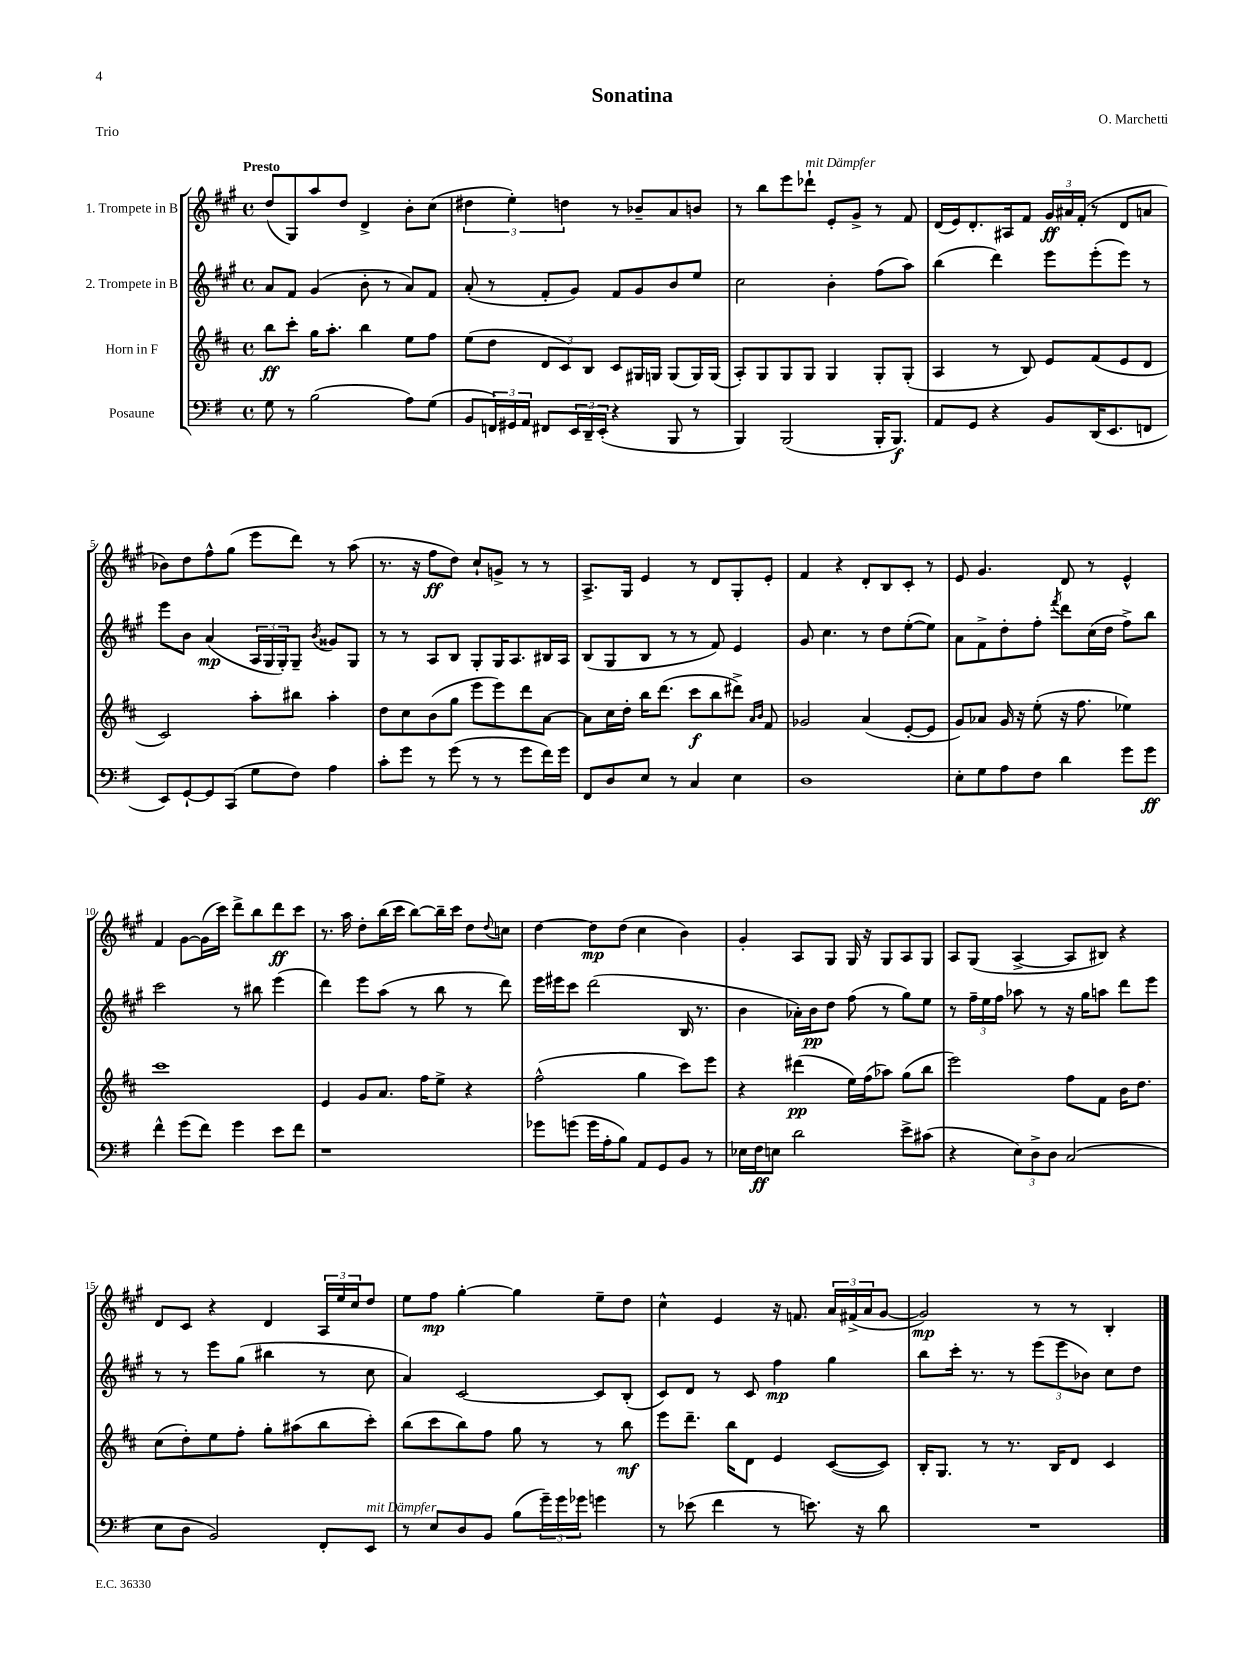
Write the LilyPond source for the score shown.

\header { title = "Sonatina" composer = "O. Marchetti" piece = "Trio" }
<<
\new StaffGroup <<
\new Staff = "s0" \with { instrumentName = "1. Trompete in B" } {
    \clef treble \key a \major \defaultTimeSignature \time 4/4 \tempo "Presto"
    d''8( gis8) a''8 d''8 d'4-> b'8-. cis''8( |
    \tuplet 3/2 { dis''4 e''4-.) d''4 } r8 bes'8-- a'8 b'8 |
    r8 b''8 e'''8 des'''8-!^\markup { \italic "mit Dämpfer" } e'8-. gis'8-> r8 fis'8 |
    d'16( e'16) d'8.-. ais16 fis'8 \tuplet 3/2 { gis'16\ff ais'16 fis'16-.( } r8 d'8 a'8 |
    bes'8) d''8 fis''8-^ gis''8( e'''8 d'''8) r8 a''8( |
    r8. r16 fis''8\ff d''8) cis''8-! g'8-> r8 r8 |
    a8.-> gis16 e'4 r8 d'8 gis8-. e'8-. |
    fis'4 r4 d'8-. b8 cis'8-. r8 |
    e'8 gis'4. d'8 r8 e'4-^ |
    fis'4 gis'8~ gis'16( cis'''16) d'''8-> b''8 d'''8\ff cis'''8 |
    r8. a''16 d''8-. b''16( cis'''16 b''8~) b''16-- cis'''16 d''8 \appoggiatura { d''8 } c''8 |
    d''4~ d''8\mp d''8( cis''4 b'4) |
    gis'4-. a8 gis8 gis16 r16 gis8 a8 gis8 |
    a8 gis8( a4~-> a8 bis8) r4 |
    d'8 cis'8 r4 d'4 \tuplet 3/2 { a16 e''16 cis''16 } d''8 |
    e''8 fis''8\mp gis''4~-. gis''4 e''8-- d''8 |
    cis''4-^ e'4 r16 f'8. \tuplet 3/2 { a'16 fis'16->( a'16 } gis'8~ |
    gis'2\mp) r8 r8 b4-. \bar "|." |
}
\new Staff = "s1" \with { instrumentName = "2. Trompete in B" } {
    \clef treble \key a \major \defaultTimeSignature \time 4/4
    a'8 fis'8 gis'4( b'8-. r8 a'8) fis'8 |
    a'8-.( r8 fis'8-. gis'8) fis'8 gis'8 b'8 e''8 |
    cis''2 b'4-. fis''8( a''8) |
    b''4( d'''4) e'''8 e'''8-.( e'''8) r8 |
    e'''8 b'8 a'4\mp( \tuplet 3/2 { a16 gis16 gis16-.) } gis8-- \acciaccatura { b'8 } gisis'8 gis8 |
    r8 r8 a8 b8 gis8-. gis16 a8. bis16 a16 |
    b8( gis8 b8 r8 r8 fis'8) e'4 |
    gis'8 cis''4. r8 d''8 e''8~-.( e''8) |
    a'8 fis'8-> d''8-. fis''8-. \acciaccatura { fis'''8 } d'''8 cis''16( d''16 fis''8->) b''8 |
    cis'''2 r8 bis''8 e'''4( |
    d'''4) e'''8 a''8( r8 b''8 r8 d'''8) |
    e'''16 eis'''16 cis'''8 d'''2( b16 r8. |
    b'4 aes'16-.) b'16\pp d''8 fis''8( r8 gis''8) e''8 |
    r8 \tuplet 3/2 { fis''16-- e''16 fis''16 } aes''8 r8 r16 gis''16 a''8 d'''8 e'''8 |
    r8 r8 e'''8 gis''8( bis''4 r8 cis''8 |
    a'4) cis'2~ cis'8 b8-.( |
    cis'8) d'8 r8 cis'8 fis''4\mp gis''4 |
    b''8 cis'''16-. r8. r8 \tuplet 3/2 { e'''8( e'''8 bes'8) } cis''8 d''8 \bar "|." |
}
\new Staff = "s2" \with { instrumentName = "Horn in F" } {
    \clef treble \key d \major \defaultTimeSignature \time 4/4
    b''8\ff cis'''8-. g''16 a''8.-. b''4 e''8 fis''8 |
    e''8( d''8 \tuplet 3/2 { d'8 cis'8) b8 } cis'8 gis16 g16 g8( g16) g16( |
    a8-.) g8 g8 g8 g4 g8-. g8-.( |
    a4 r8 b8) e'8 fis'8( e'8 d'8 |
    cis'2) a''8-. bis''8 a''4-. |
    d''8 cis''8 b'8( g''8 e'''8 e'''8) d'''8 a'8~ |
    a'8 cis''16 d''16-. b''16 d'''8.( cis'''8\f b''8 dis'''8->) \grace { a'16 b'16 } fis'8 |
    ges'2 a'4( e'8~-. e'8 |
    g'8) aes'8 g'16 r16 e''8-.( r16 fis''8. ees''4) |
    cis'''1 |
    e'4 g'8 a'8. fis''16 e''8-> r4 |
    fis''2-^( g''4 cis'''8) e'''8 |
    r4 dis'''4\pp( e''16) fis''16( aes''8) g''8( b''8 |
    e'''2) fis''8 fis'8 b'16 d''8. |
    cis''8( d''8-.) e''8 fis''8-. g''8-. ais''8( b''8 cis'''8-.) |
    b''8( cis'''8 b''8) fis''8 g''8 r8 r8 b''8\mf |
    e'''8 d'''8.-- b''16 d'8 e'4 cis'8~( cis'8) |
    b16-. g8. r8 r8. b16 d'8 cis'4 \bar "|." |
}
\new Staff = "s3" \with { instrumentName = "Posaune" } {
    \clef bass \key g \major \defaultTimeSignature \time 4/4
    g8 r8 b2( a8) g8( |
    b,8 \tuplet 3/2 { f,16) gis,16 a,16 } fis,8 \tuplet 3/2 { e,16 d,16-- e,16-.( } r4 b,,8 r8 |
    b,,4) b,,2( b,,16-. b,,8.\f) |
    a,8 g,8 r4 b,8 d,16( e,8. f,8 |
    e,8) g,8~-! g,8 c,8( g8 fis8) a4 |
    c'8-. g'8 r8 g'8( r8 r8 g'8 fis'16) g'16 |
    fis,8 d8 e8 r8 c4 e4 |
    d1 |
    e8-. g8 a8 fis8 d'4 g'8 g'8\ff |
    fis'4-^ g'8( fis'8) g'4 e'8 fis'8 |
    r1 |
    ges'8 g'8( g'16 a16-. b8) a,8 g,8 b,8 r8 |
    ees16 fis16\ff e8 d'2 e'8-> cis'8( |
    r4 \tuplet 3/2 { e8) d8-> d8 } c2( |
    e8 d8 b,2) fis,8-. e,8^\markup { \italic "mit Dämpfer" } |
    r8 e8 d8 b,8 b8( \tuplet 3/2 { g'16--) g'16 ges'16 } g'4 |
    r8 ees'8( fis'4 r8 e'8.) r16 d'8 |
    R1 \bar "|." |
}
>>
>>
